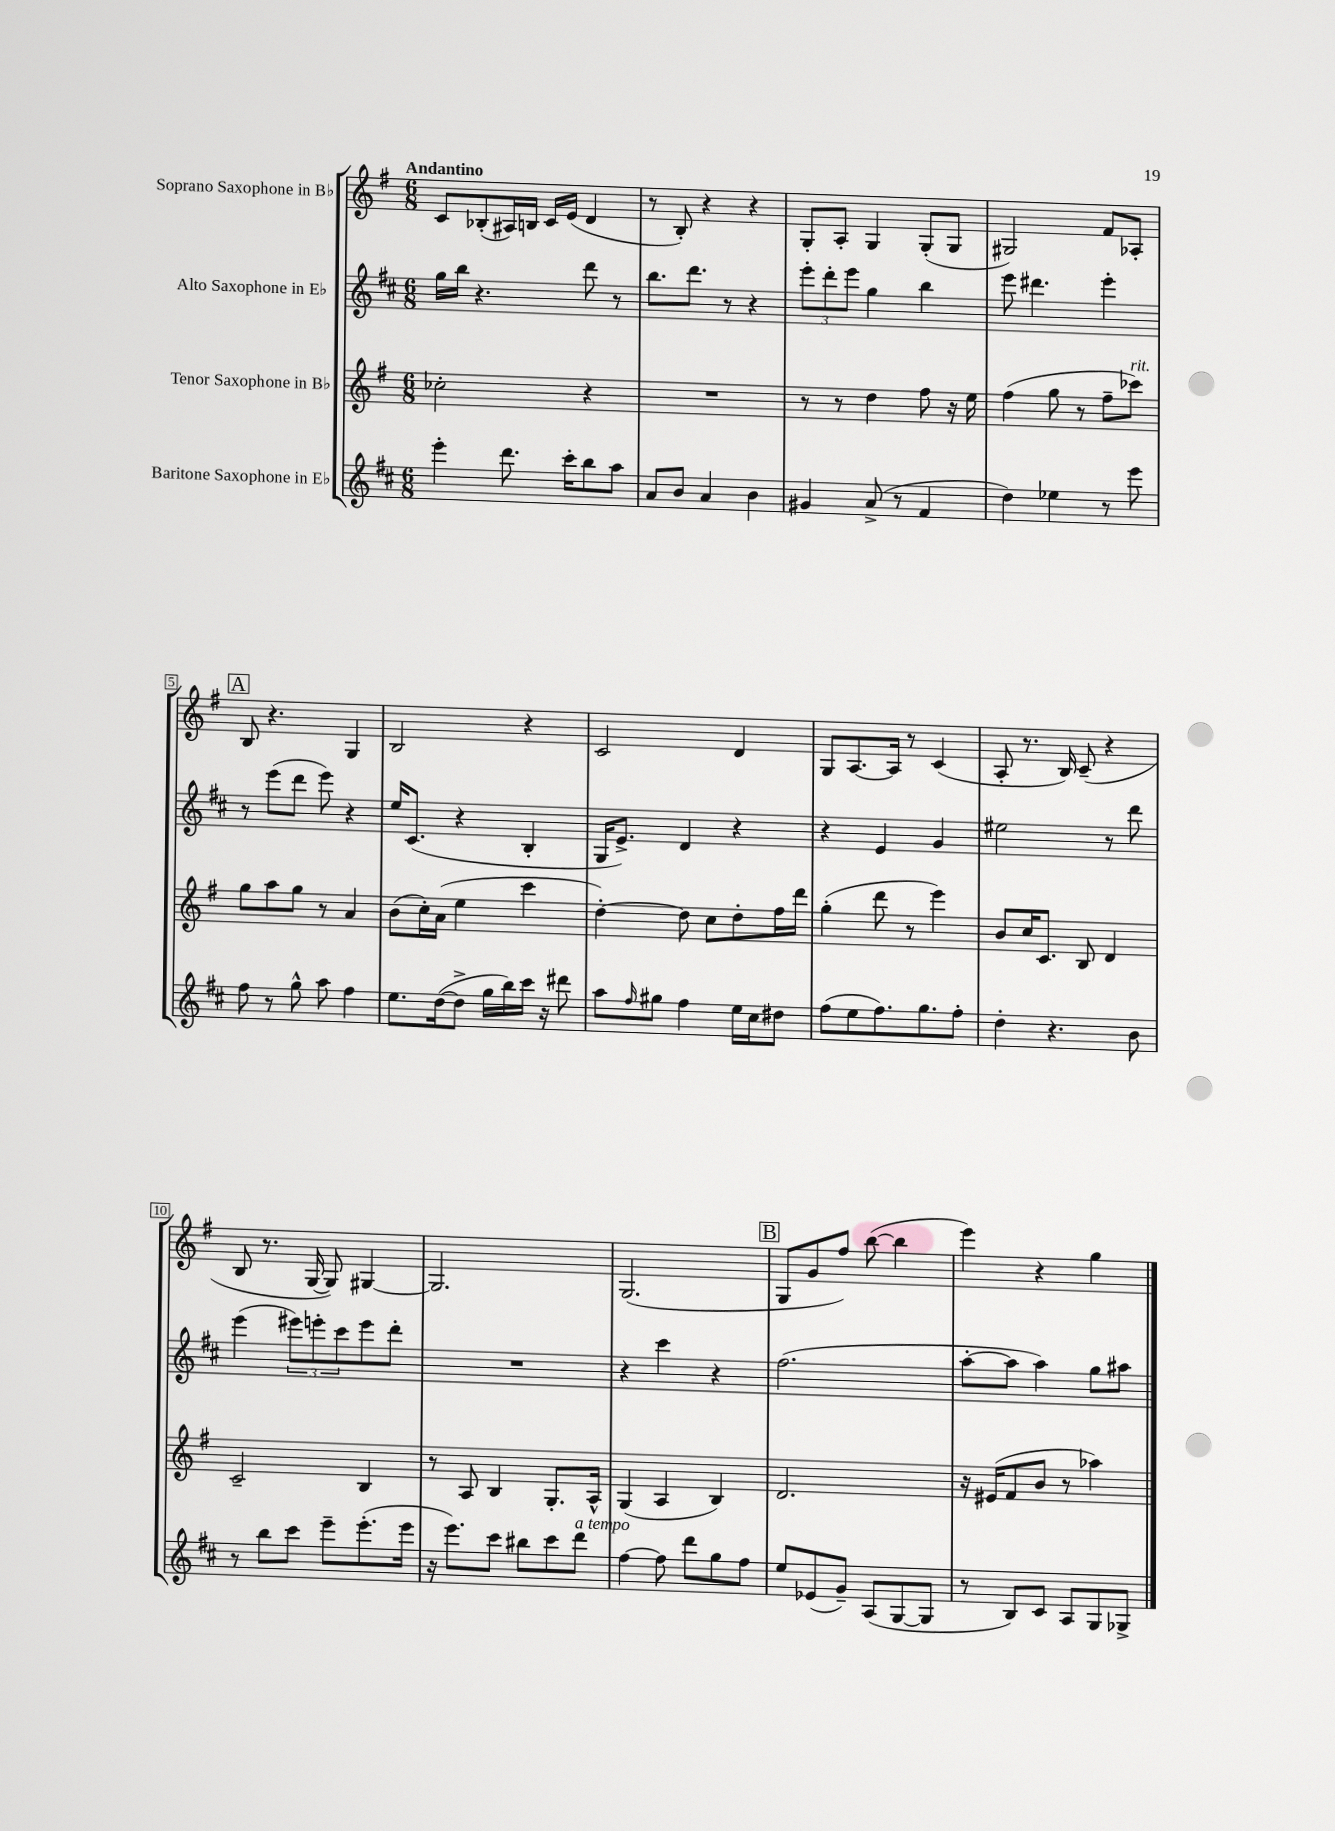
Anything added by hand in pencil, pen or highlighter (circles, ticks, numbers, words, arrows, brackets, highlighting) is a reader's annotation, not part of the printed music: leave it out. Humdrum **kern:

**kern	**kern	**kern	**kern
*staff4	*staff3	*staff2	*staff1
*clefG2	*clefG2	*clefG2	*clefG2
*k[f#c#]	*k[f#]	*k[f#c#]	*k[f#]
*M6/8	*M6/8	*M6/8	*M6/8
4eee'\	2cc-'\	16gg\LL	8c/L
.	.	16bb\JJ	.
.	.	4.r	(8B-'/
8.ddd\	.	.	16A#/L)
.	.	.	16B/JJ
.	.	.	16c/LL
16ccc#'\LK	.	.	(16e/JJ
8bb\	4r	8ddd\	4d/
8aa\J	.	8r	.
=	=	=	=
8a/L	2.r	8.bb\L	8r
8b/J	.	.	8B'/)
.	.	8.ddd\J	.
4a/	.	.	4r
.	.	8r	.
4b\	.	4r	4r
=	=	=	=
4g#/	8r	12eee'\L	8G'/L
.	.	12ddd'\	.
.	8r	.	8A'/J
.	.	12eee\J	.
(8a^/	4dd\	4gg\	4G/
8r	.	.	.
4f#/	8ff#\	4bb\	(8G'/L
.	16r	.	8G/J
.	16ee\	.	.
=	=	=	=
4dd\)	(4ff#\	8eee\	2G#/)
.	.	4.ddd#\	.
4ee-\	8gg\	.	.
.	8r	.	.
8r	8ff#~\L	4eee'\	8f#/L
8eee\	8ccc-\J)	.	8A-'/J
=	=	=	=
8ff#\	8gg\L	8r	8B/
8r	8aa\	(8eee\L	4.r
8gg^^\	8gg\J	8ddd\J	.
8aa\	8r	8eee\)	.
4ff#\	4a/	4r	4G/
=	=	=	=
8.ee\L	(8b\L	16ee/LK	2B/
.	.	(8.c#/J	.
.	16cc'\L)	.	.
([16dd\k	(16a\JJ	.	.
8dd^\]J	4ee\	4r	.
16gg\LL	.	.	.
16bb\)	.	.	.
16ccc#\JJ	4ccc\	4B'/	4r
16r	.	.	.
8ddd#\	.	.	.
=	=	=	=
8aa\L	[4dd'\)	16G/LK	2c/
.	.	8.e^/J)	.
16qqff#/	.	.	.
8gg#\J	.	.	.
4ff#\	8dd\]	4d/	.
.	8cc\L	.	.
16ee\LL	8dd'\	4r	4d/
16cc#\J	.	.	.
8dd#\J	16ff#\L	.	.
.	16ddd\JJ	.	.
=	=	=	=
(8ff#\L	(4gg'\	4r	8G/L
8ee\	.	.	[8.A/
8.ff#\)	8ddd\	4e/	.
.	.	.	16A/]Jk
.	8r	.	8r
8.gg\	.	.	.
.	4eee\)	4g/	(4c/
8ff#'\J	.	.	.
=	=	=	=
4dd'\	8b/L	2ee#\	8A'/
.	16cc/K	.	8.r
.	8.c/J	.	.
4.r	.	.	.
.	.	.	16B/)
.	8B/	.	(8c~/
.	4d/	8r	4r
8b\	.	8ddd\	.
=	=	=	=
8r	2c~/	(4eee\	8B/
8bb\L	.	.	8.r
8ccc#\J	.	12eee#\L)	.
.	.	.	[16G/
.	.	12eee'\	.
8eee~\L	.	.	8G/])
.	.	12ccc#\	.
(8.eee'\	4B/	8eee\	[4G#/
.	.	8ddd'\J	.
16eee\Jk	.	.	.
=	=	=	=
16r	8r	2.r	2.G#/]
8.eee\L)	.	.	.
.	8A/	.	.
8ccc#\J	4B/	.	.
8bb#\L	.	.	.
8ccc#\	8.G'/L	.	.
8ddd\J	.	.	.
.	16A^^/Jk	.	.
=	=	=	=
[4ff#\	(4G/	4r	(2.G/
8ff#\]	4A/	4ccc#\	.
8ddd\L	.	.	.
8gg\	4B/)	4r	.
8ff#\J	.	.	.
=	=	=	=
8ee/L	2.d/	(2.ff#\	8G/L
(8e-/	.	.	8g/
8g~/J)	.	.	8ff#/J)
(8A/L	.	.	([8bb\
[8G/	.	.	4bb\]
8G/]J	.	.	.
=	=	=	=
8r	16r	[8aa'\L	4eee\)
.	(16e#/LK	.	.
8B/L)	8f#/	8aa\]J	.
8c#/J	8b/J	4aa\)	4r
8A/L	8r	.	.
8G/	4aa-\)	8gg\L	4gg\
8G-^/J	.	8aa#\J	.
==	==	==	==
*-	*-	*-	*-
